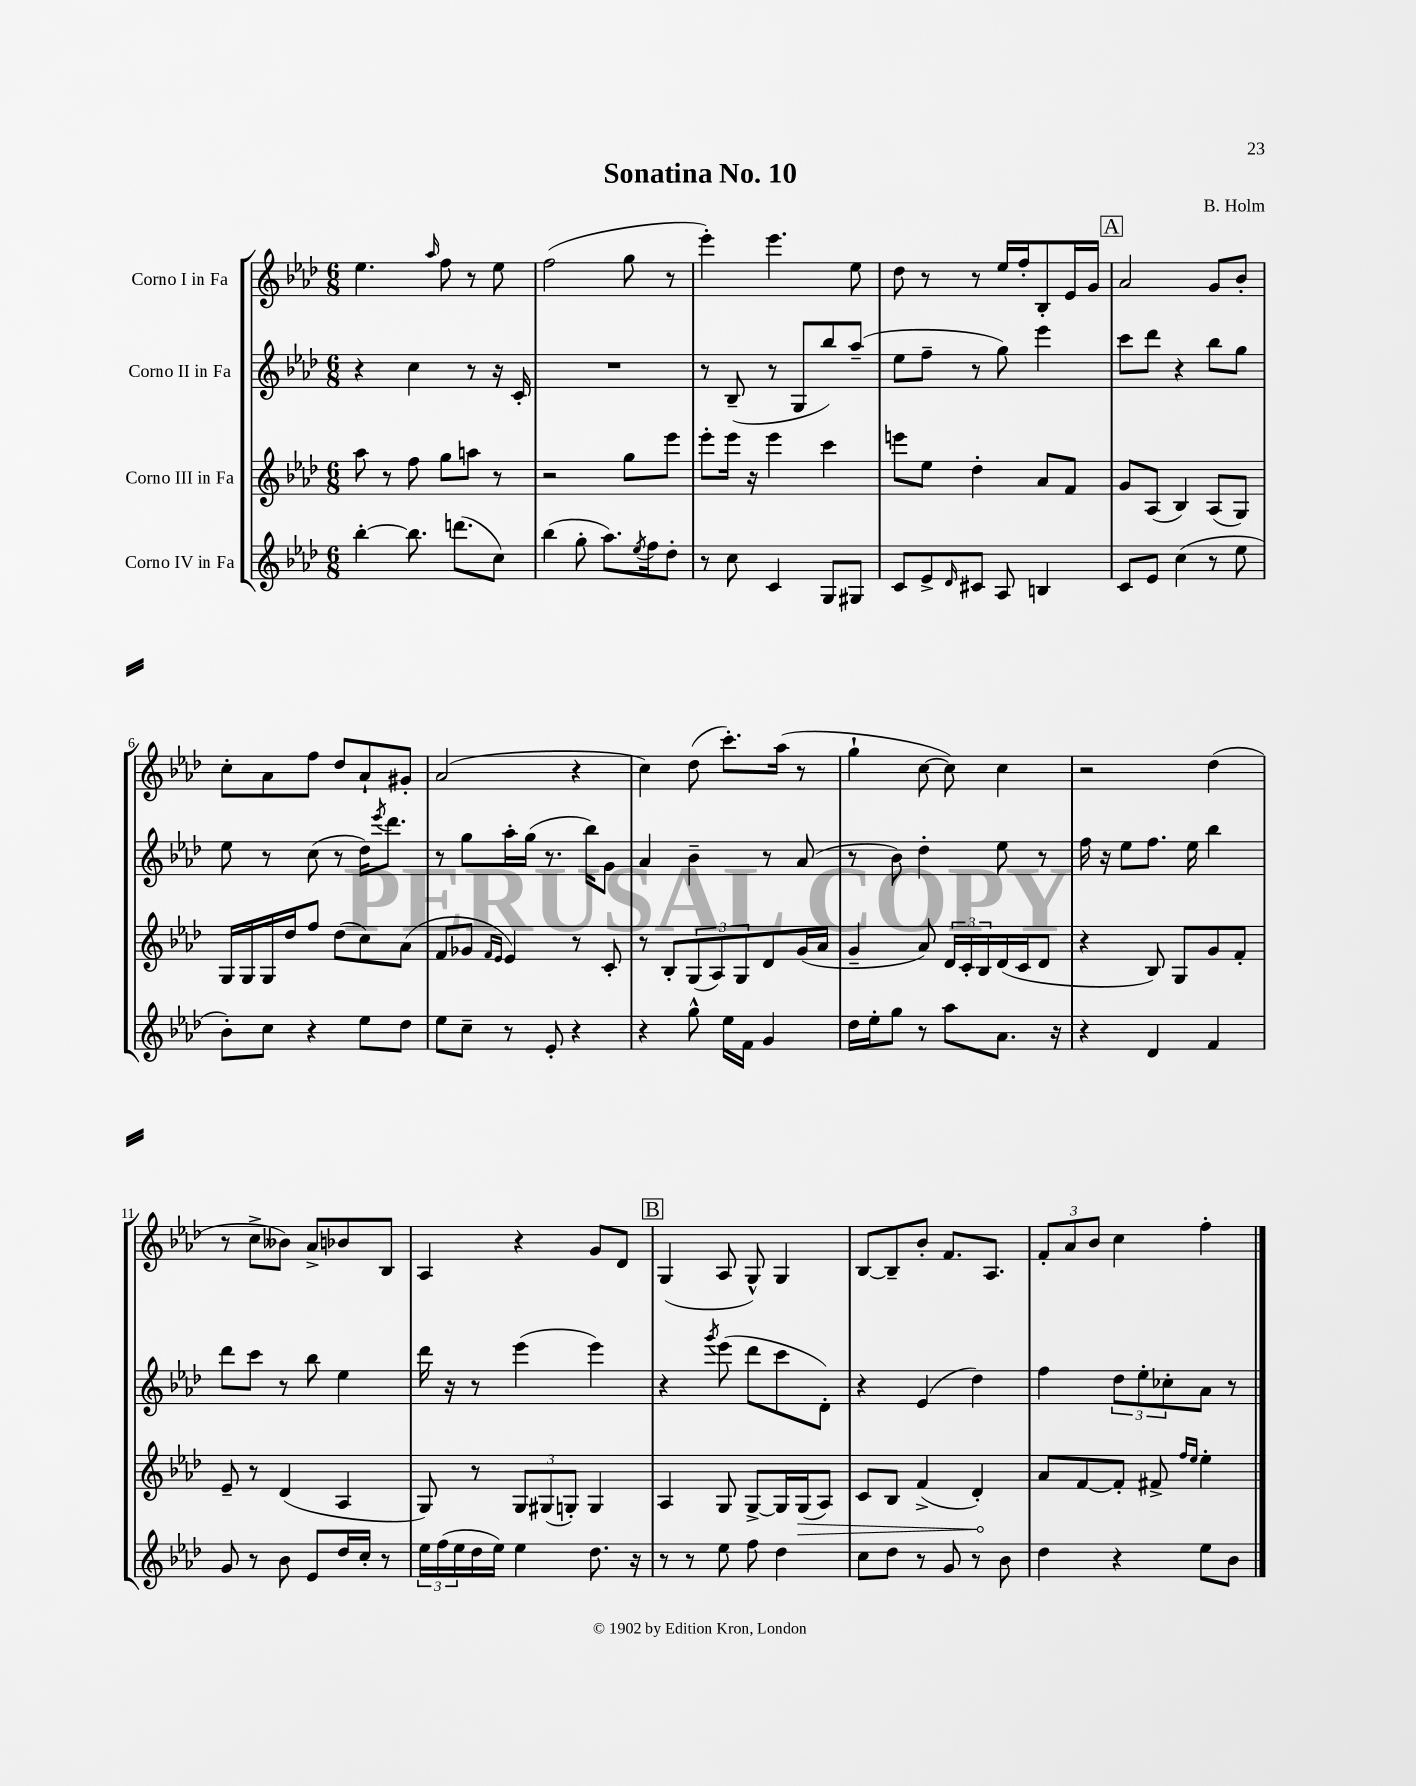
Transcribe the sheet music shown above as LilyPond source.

\header { title = "Sonatina No. 10" composer = "B. Holm" }
<<
\new StaffGroup <<
\new Staff = "s0" \with { instrumentName = "Corno I in Fa" } {
    \clef treble \key aes \major \numericTimeSignature \time 6/8
    ees''4. \grace { aes''16 } f''8 r8 ees''8 |
    f''2( g''8 r8 |
    ees'''4-.) ees'''4. ees''8 |
    des''8 r8 r8 ees''16 f''16-. bes8-. ees'16 g'16 |
    \mark \markup { \box "A" } aes'2 g'8 bes'8-. |
    c''8-. aes'8 f''8 des''8 aes'8-! gis'8-. |
    aes'2( r4 |
    c''4) des''8( c'''8.-.) aes''16( r8 |
    g''4-! c''8~ c''8) c''4 |
    r2 des''4( |
    r8 c''8-> beses'8) aes'8-> bes'8 bes8 |
    aes4 r4 g'8 des'8 |
    \mark \markup { \box "B" } g4( aes8 g8-^) g4 |
    bes8~ bes8-- bes'8-. f'8. aes8. |
    \tuplet 3/2 { f'8-. aes'8 bes'8 } c''4 f''4-. \bar "|." |
}
\new Staff = "s1" \with { instrumentName = "Corno II in Fa" } {
    \clef treble \key aes \major \numericTimeSignature \time 6/8
    r4 c''4 r8 r16 c'16-. |
    R2. |
    r8 bes8--( r8 g8 bes''8) aes''8--( |
    ees''8 f''8-- r8 g''8) ees'''4 |
    \mark \markup { \box "A" } c'''8 des'''8 r4 bes''8 g''8 |
    ees''8 r8 c''8( r8 des''16) \acciaccatura { ees'''8 } des'''8. |
    r8 g''8 aes''16-. g''16( r8. bes''16) g'8 |
    aes'4 bes'4-- r8 aes'8( |
    r8 bes'8) des''4-. ees''8 r8 |
    f''16 r16 ees''8 f''8. ees''16 bes''4 |
    des'''8 c'''8 r8 bes''8 ees''4 |
    des'''16 r16 r8 ees'''4( ees'''4) |
    \mark \markup { \box "B" } r4 \acciaccatura { g'''8 } ees'''8( des'''8 c'''8 des'8-.) |
    r4 ees'4( des''4) |
    f''4 \tuplet 3/2 { des''8 ees''8-. ces''8-. } aes'8 r8 \bar "|." |
}
\new Staff = "s2" \with { instrumentName = "Corno III in Fa" } {
    \clef treble \key aes \major \numericTimeSignature \time 6/8
    aes''8 r8 f''8 g''8 a''8 r8 |
    r2 g''8 ees'''8 |
    ees'''8-. ees'''16 r16 ees'''4 c'''4 |
    e'''8 ees''8 des''4-. aes'8 f'8 |
    \mark \markup { \box "A" } g'8 aes8( bes4) aes8( g8) |
    g16 g16 g16 des''16 f''8 des''8( c''8) aes'8( |
    f'8 ges'8 \grace { f'16 ees'16 } ees'4) r8 c'8-. |
    r8 bes8-. \tuplet 3/2 { g8( aes8) g8 } des'8 g'16( aes'16 |
    g'4-- aes'8) \tuplet 3/2 { des'16 c'16-. bes16 } des'16( c'16 des'8 |
    r4 bes8) g8 g'8 f'8-. |
    ees'8-- r8 des'4( aes4 |
    g8) r8 \tuplet 3/2 { g8 gis8( g8-.) } g4 |
    \mark \markup { \box "B" } aes4 g8 g8~-> g16 \once \override Hairpin.circled-tip = ##t g16\>( aes8) |
    c'8 bes8 f'4->( des'4-.\!) |
    aes'8 f'8~ f'8-. fis'8-> \grace { f''16 ees''16 } ees''4-. \bar "|." |
}
\new Staff = "s3" \with { instrumentName = "Corno IV in Fa" } {
    \clef treble \key aes \major \numericTimeSignature \time 6/8
    bes''4~-. bes''8. d'''8.( c''8) |
    bes''4( g''8-. aes''8.) \acciaccatura { ees''8 } f''16 des''8-. |
    r8 c''8 c'4 g8 gis8 |
    c'8 ees'8-> \grace { des'16 } cis'8 aes8 b4 |
    \mark \markup { \box "A" } c'8 ees'8 c''4( r8 ees''8 |
    bes'8-.) c''8 r4 ees''8 des''8 |
    ees''8 c''8-- r8 ees'8-. r4 |
    r4 g''8-^ ees''16 f'16 g'4 |
    des''16 ees''16-. g''8 r8 aes''8 aes'8. r16 |
    r4 des'4 f'4 |
    g'8 r8 bes'8 ees'8 des''16 c''16-. r8 |
    \tuplet 3/2 { ees''16 f''16( ees''16 } des''16 ees''16) ees''4 des''8. r16 |
    \mark \markup { \box "B" } r8 r8 ees''8 f''8 des''4 |
    c''8 des''8 r8 g'8 r8 bes'8 |
    des''4 r4 ees''8 bes'8 \bar "|." |
}
>>
>>
